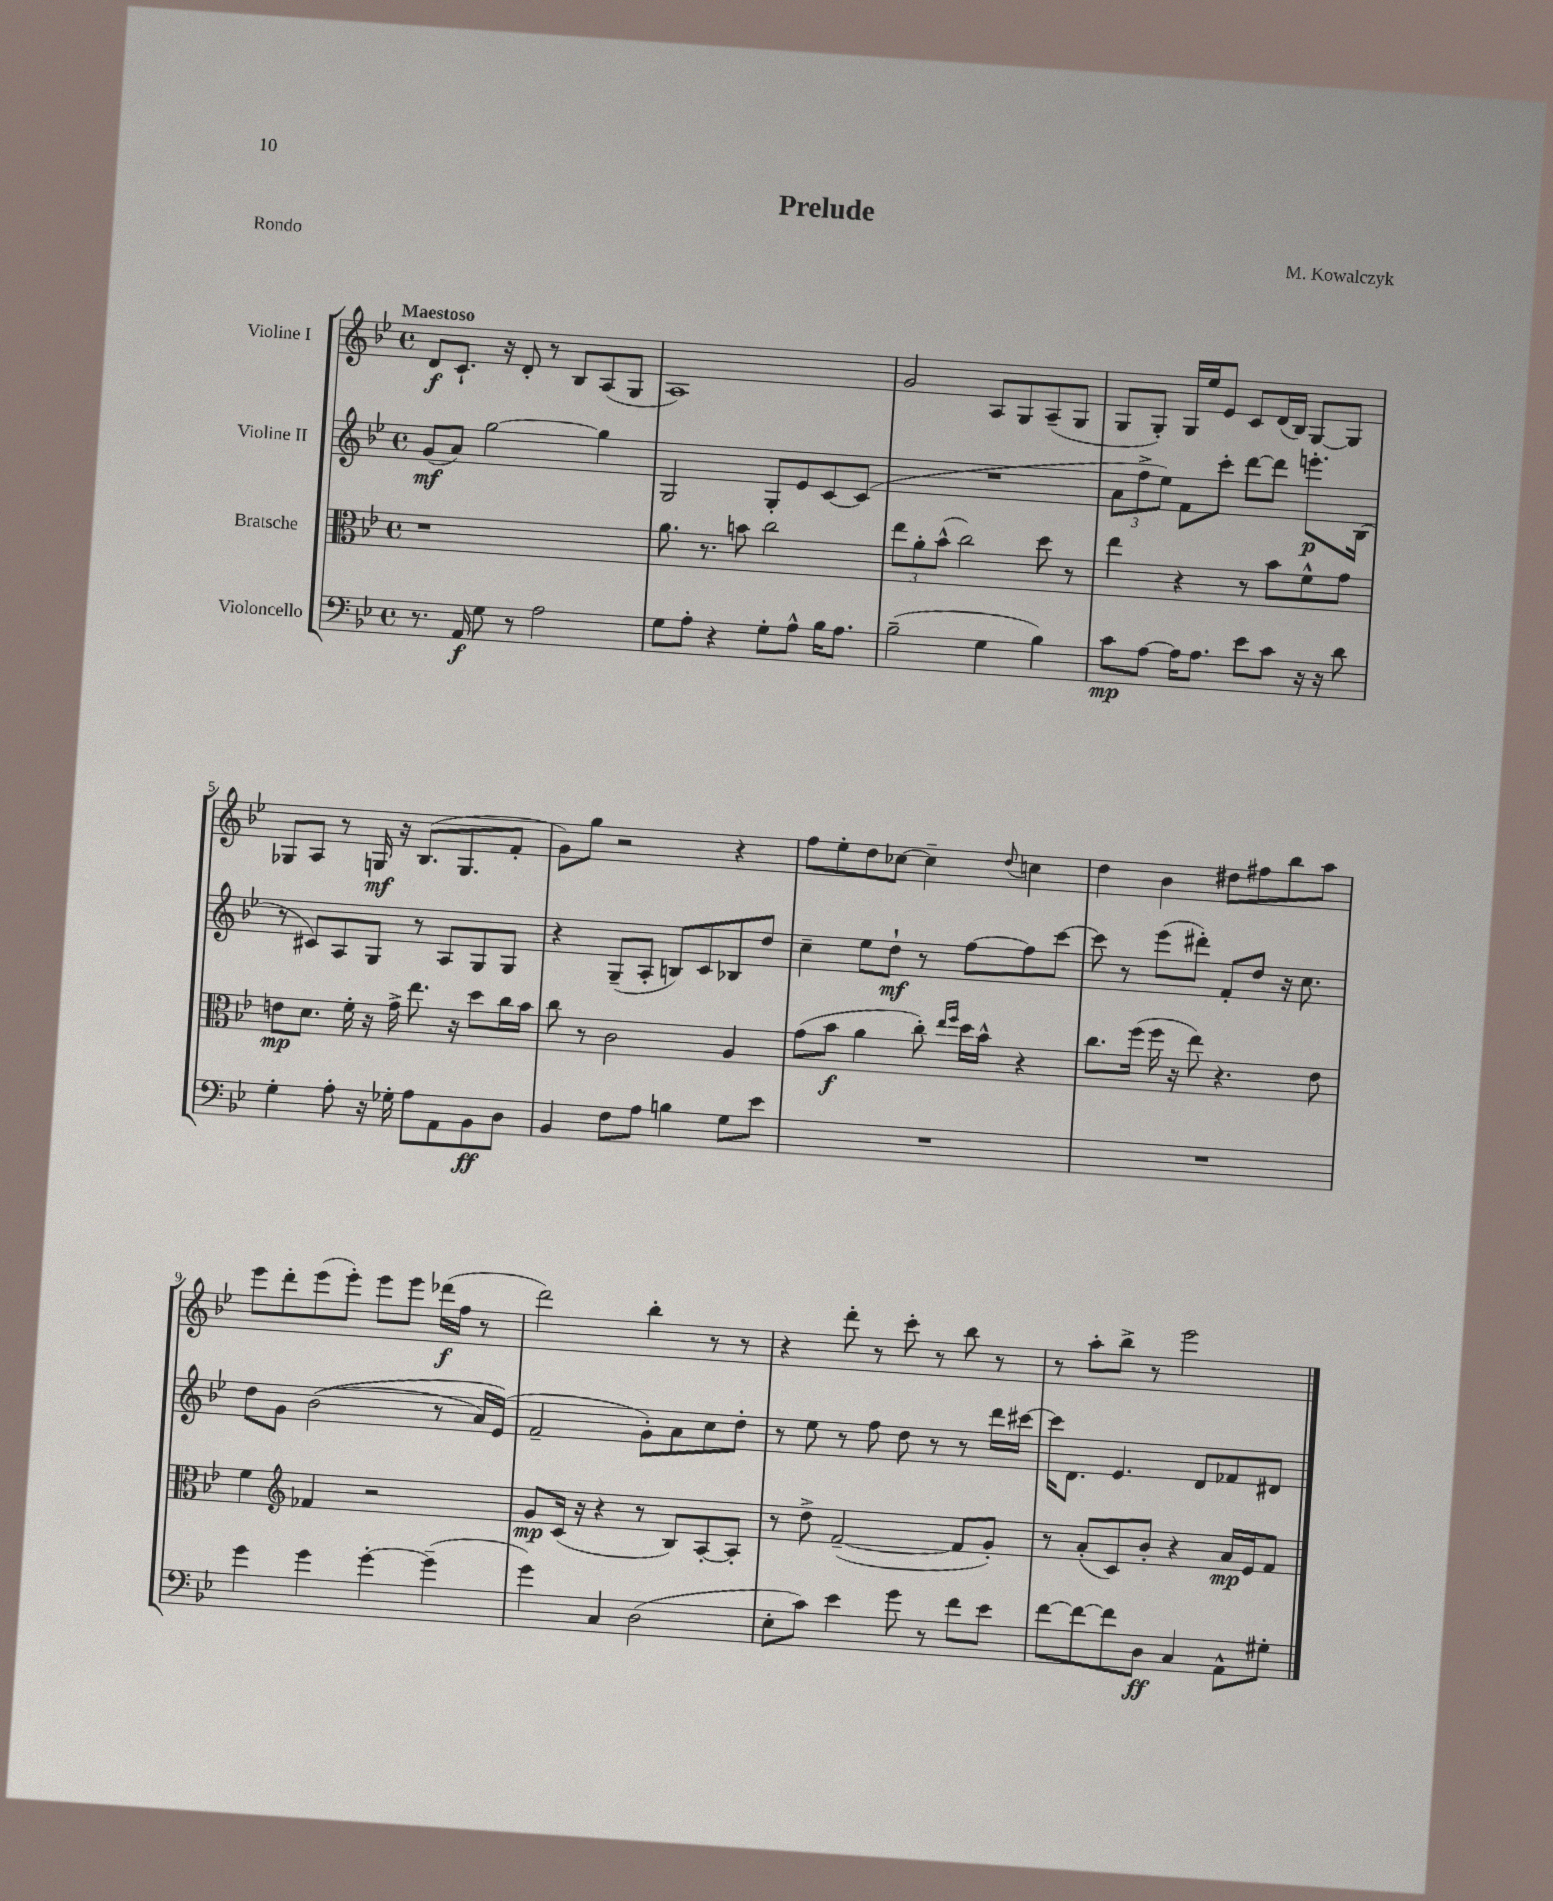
\header { title = "Prelude" composer = "M. Kowalczyk" piece = "Rondo" }
<<
\new StaffGroup <<
\new Staff = "s0" \with { instrumentName = "Violine I" } {
    \clef treble \key bes \major \defaultTimeSignature \time 4/4 \tempo "Maestoso"
    d'8\f c'8.-! r16 d'8-. r8 bes8 a8( g8 |
    a1) |
    g'2 a8 g8 a8--( g8 |
    g8 g8-.) g16 ees''16 ees'8 c'8 d'16( bes16) g8~ g8 |
    ges8 a8 r8 g16\mf r16 bes8.( g8. f'8-. |
    g'8) g''8 r2 r4 |
    f''8 ees''8-. d''8 ces''8~ ces''4-- \appoggiatura { d''8 } c''4 |
    d''4 bes'4 dis''8 fis''8 bes''8 a''8 |
    ees'''8 d'''8-. ees'''8( ees'''8-.) ees'''8 ees'''8 des'''16\f( f''16 r8 |
    d'''2) bes''4-. r8 r8 |
    r4 d'''8-. r8 c'''8-. r8 bes''8 r8 |
    r8 a''8-. bes''8-> r8 ees'''2 \bar "|." |
}
\new Staff = "s1" \with { instrumentName = "Violine II" } {
    \clef treble \key bes \major \defaultTimeSignature \time 4/4
    g'8\mf( a'8) g''2~ g''4 |
    g2 g8-. ees'8 c'8~ c'8( |
    R1 |
    \tuplet 3/2 { a'8 f''8-> ees''8) } f'8 c'''8-. d'''8~ d'''8 e'''8.-.\p bes16( |
    r8 cis'8) a8 g8 r8 a8 g8 g8 |
    r4 g8--( a8-. b8) c'8 bes8 d''8 |
    c''4-- ees''8 d''8-!\mf r8 f''8~ f''8 c'''8~ |
    c'''8 r8 ees'''8( dis'''8-.) f'8-. d''8 r16 c''8. |
    d''8 g'8 bes'2(\( r8 a'16) ees'16(\) |
    f'2-- g'8-.) a'8 c''8 d''8-. |
    r8 ees''8 r8 f''8 d''8 r8 r8 d'''16 cis'''16~ |
    cis'''16 d'8. ees'4. d'8 fes'8 dis'8 \bar "|." |
}
\new Staff = "s2" \with { instrumentName = "Bratsche" } {
    \clef alto \key bes \major \defaultTimeSignature \time 4/4
    r1 |
    a'8. r8. b'8 c''2 |
    \tuplet 3/2 { ees''8 a'8-. bes'8-^( } c''2) d''8 r8 |
    ees''4 r4 r8 bes'8 f'8-^ g'8 |
    e'8\mp d'8. f'16-. r16 g'16-> ees''8. r16 d''8 c''16 bes'16 |
    c''8 r8 c'2 a4 |
    g'8( bes'8\f a'4 c''8-.) \grace { ees''16 f''16 } d''16 bes'16-^ r4 |
    c''8. f''16( f''16 r16 ees''8) r4. ees'8 |
    f'4 \clef treble fes'4 r2 |
    g'8\mp c'16( r16 r4 r8 bes8) a8~-. a8-. |
    r8 d''8-> f'2~--( f'8 g'8-.) |
    r8 a'8-.( c'8) bes'8-. r4 a'16\mp ees'16 f'8 \bar "|." |
}
\new Staff = "s3" \with { instrumentName = "Violoncello" } {
    \clef bass \key bes \major \defaultTimeSignature \time 4/4
    r8. a,16\f g8 r8 a2 |
    g8 a8-. r4 g8-. a8-^ bes16 a8. |
    bes2--( g4 bes4) |
    c'8\mp a8~ a16 a8. ees'8 c'8 r16 r16 d'8 |
    g4-. a8-. r16 ges16-. a8 a,8 bes,8\ff d8 |
    bes,4 f8 a8 b4 g8 ees'8 |
    R1 |
    R1 |
    g'4 g'4 g'4~-. g'4--( |
    g'4) c4 d2( |
    ees8-. c'8) ees'4 g'8 r8 f'8 ees'8 |
    f'8~ f'8~ f'8 d8\ff c4 a,8-^ gis8-. \bar "|." |
}
>>
>>
